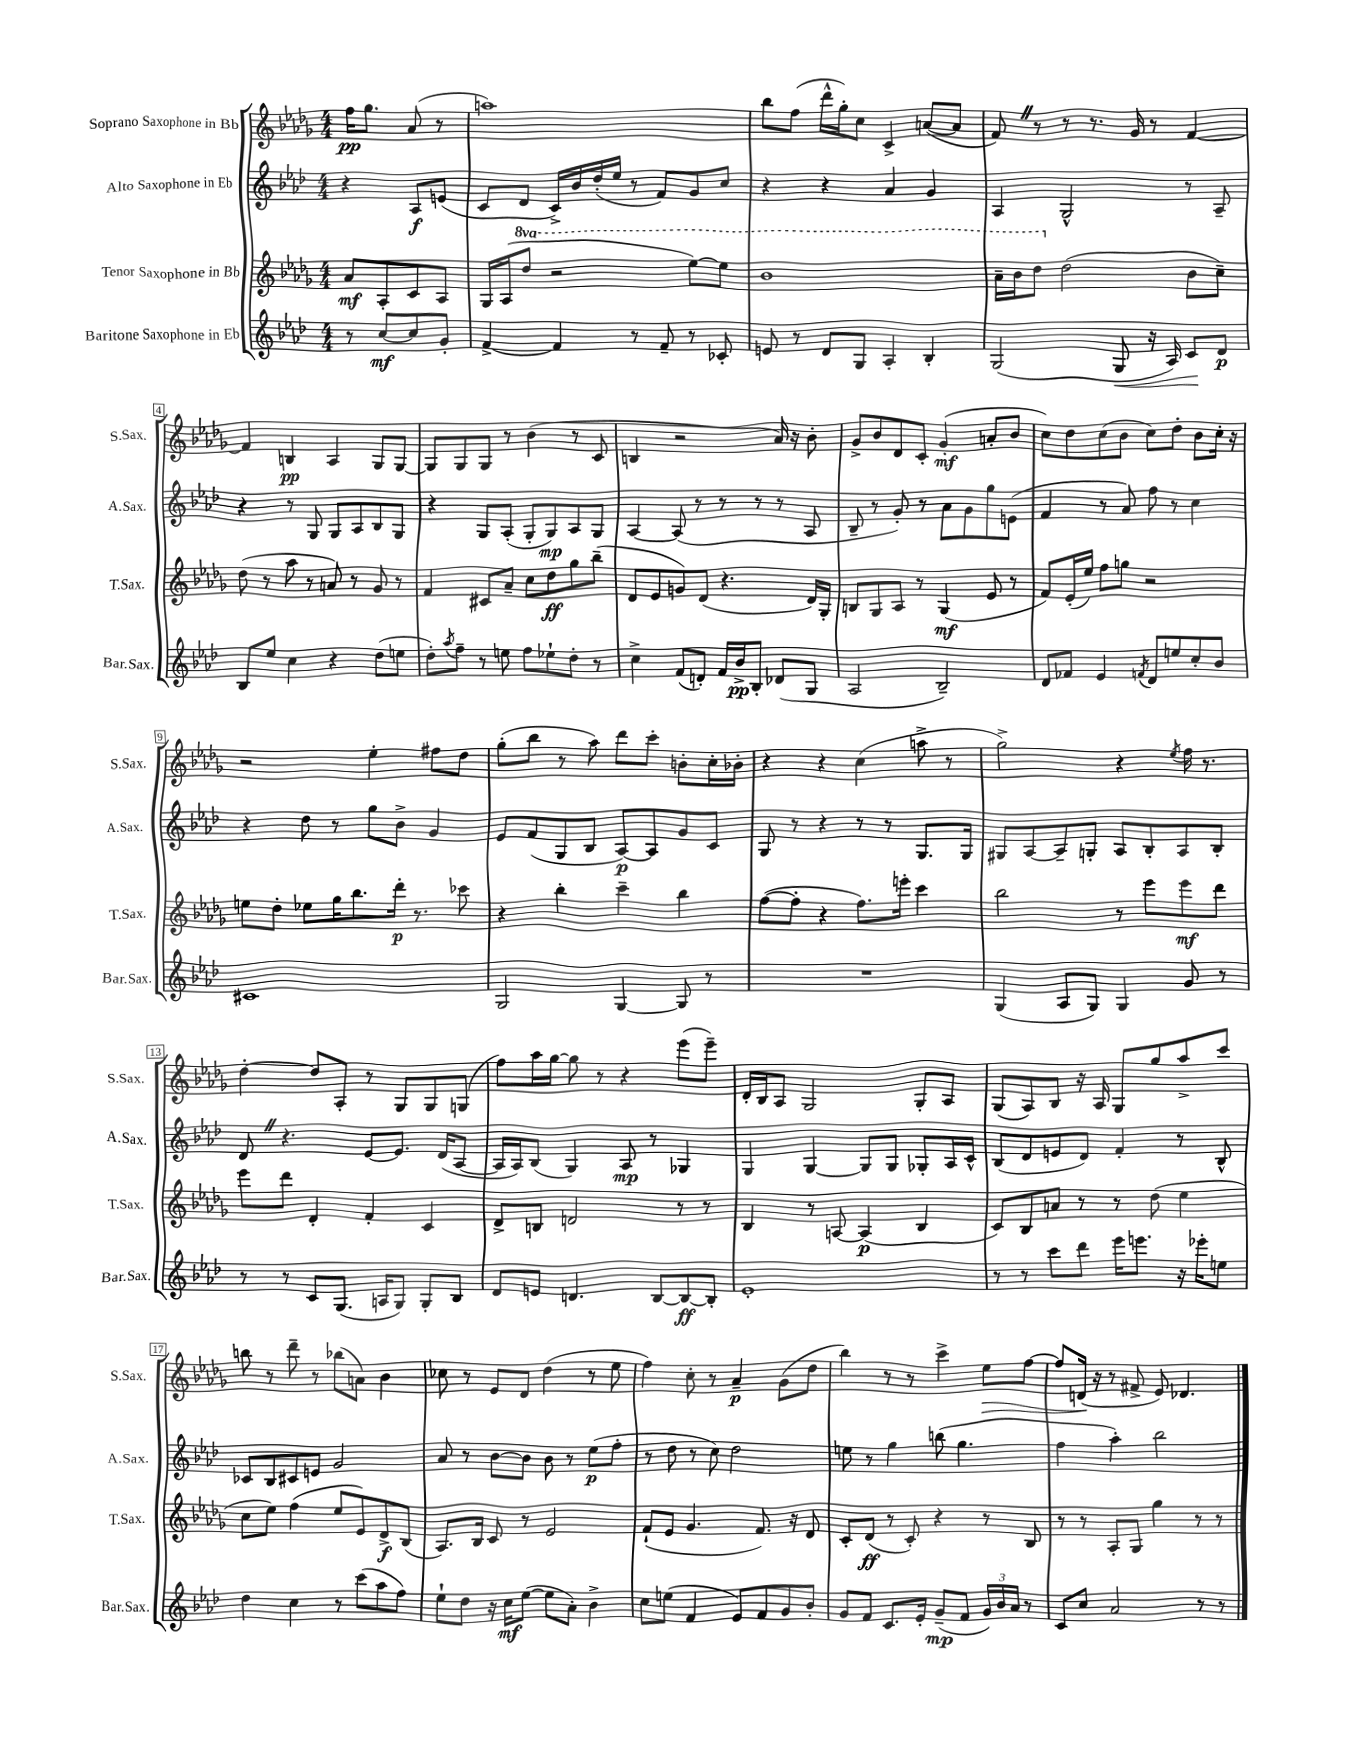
<<
\new StaffGroup <<
\new Staff = "s0" \with { instrumentName = "Soprano Saxophone in Bb" shortInstrumentName = "S.Sax." } {
    \clef treble \key des \major \numericTimeSignature \time 4/4 \partial 2
    f''16\pp ges''8. aes'8( r8 |
    a''1) |
    bes''8 f''8( des'''16-^ ges''16-.) c''8 c'4-> a'8~( a'8 |
    f'8) \once \override BreathingSign.text = \markup { \musicglyph "scripts.caesura.straight" } \breathe r8 r8 r8. ges'16 r8 f'4~ |
    f'4 b4\pp aes4 ges8 ges8~ |
    ges8 ges8 ges8 r8 bes'4( r8 c'8 |
    b4 r2 aes'16) r16 bes'8-. |
    ges'8-> bes'8 des'8 c'8-. ges'4-.\mf( a'8-. bes'8 |
    c''8) des''8 c''8( bes'8 c''8) des''8-. bes'8 c''16-. r16 |
    r2 ees''4-. fis''8 des''8 |
    ges''8-.( bes''8 r8 aes''8) des'''8 c'''8-. b'8-. c''16-. bes'16-. |
    r4 r4 c''4( a''8-> r8 |
    ges''2->) r4 \acciaccatura { ees''8 } f''16 r8. |
    des''4~-. des''8 aes8-. r8 ges8 ges8 g8( |
    f''8) aes''16 ges''16~ ges''8 r8 r4 ees'''8( ees'''8--) |
    des'16-. bes16 aes8 ges2 ges8-. aes8 |
    ges8( aes8) bes8 r16 aes16 ges8 ges''8 aes''8-> c'''8 |
    b''8 r8 des'''8-- r8 bes''8( a'8) bes'4 |
    ces''8 r8 ees'8 des'8 des''4( r8 ees''8 |
    f''4) c''8-. r8 aes'4--\p ges'8( des''8 |
    bes''4) r8 r8 c'''4-> ees''8\> f''8~ |
    f''8 d'16\!( r16 r8 fis'8-> ees'8) des'4. \bar "|." |
}
\new Staff = "s1" \with { instrumentName = "Alto Saxophone in Eb" shortInstrumentName = "A.Sax." } {
    \clef treble \key aes \major \numericTimeSignature \time 4/4 \partial 2
    r4 aes8\f e'8( |
    c'8 des'8 c'16->) bes'16 des''16-.( ees''16 r8 f'8) g'8 c''8 |
    r4 r4 aes'4 g'4 |
    aes4 g2-^ r8 aes8-- |
    r4 r8 g8 g8 aes8 bes8 g8 |
    r4 g8 aes8-.( g8-. g8\mp) aes8 g8 |
    aes4~ aes8( r8 r8 r8 r8 aes8 |
    bes8-- r8 g'8-.) r8 aes'8 g'8 g''8 e'8( |
    f'4 r8 aes'8) f''8 r8 c''4 |
    r4 des''8 r8 g''8 bes'8-> g'4 |
    ees'8 f'8( g8 bes8 aes8~\p) aes8 g'8 c'8 |
    g8 r8 r4 r8 r8 g8. g16 |
    gis8 aes8~ aes8-- g8-. aes8 bes8-. aes8 bes8-. |
    des'8 \once \override BreathingSign.text = \markup { \musicglyph "scripts.caesura.straight" } \breathe r4. ees'8~ ees'8. des'16( aes8~ |
    aes16 aes16) bes8( g4) aes8\mp r8 ges4 |
    g4 g4~ g8 g8 ges8-. aes16 c'16-^ |
    bes8( des'8 e'8 des'8) f'4-. r8 bes8-^ |
    ces'8 bes8 cis'8 e'8 g'2 |
    aes'8 r8 bes'8~ bes'8 bes'8 r8 ees''8\p( f''8-. |
    r8 des''8 r8 c''8) des''2 |
    e''8 r8 g''4 b''8( g''4. |
    f''4 aes''4-.) bes''2 \bar "|." |
}
\new Staff = "s2" \with { instrumentName = "Tenor Saxophone in Bb" shortInstrumentName = "T.Sax." } {
    \clef treble \key des \major \numericTimeSignature \time 4/4 \set Staff.ottavationMarkups = #ottavation-simple-ordinals \partial 2
    aes'8\mf aes8-. c'8 aes8 |
    ges16 aes16( \ottava #1 des'''8 r2 ees'''8~) ees'''8 |
    bes''1 |
    aes''16-- bes''16 des'''8 \ottava #0 des''2( bes'8 c''8--) |
    des''8( r8 aes''8 r8 a'8) r8 ges'8 r8 |
    f'4 cis'8 aes'8-- c''8 des''8\ff ges''8 bes''8--( |
    des'8 ees'8 g'8) des'8( r4. des'16) ges16-. |
    b8 ges8 aes8 r8 ges4\mf( ees'8 r8 |
    f'8) ees'16-.( ees''16) f''8 g''8 r2 |
    e''8 des''8-. ees''8 ges''16 bes''8. des'''16-.\p r8. ces'''8 |
    r4 bes''4-. c'''4-- bes''4 |
    f''8~( f''8-. r4 f''8.) e'''16-. c'''4 |
    bes''2 r8 ees'''8 ees'''8\mf des'''8 |
    ees'''8 des'''8 des'4-. f'4-. c'4 |
    des'8-> b8 d'2 r8 r8 |
    bes4 r8 a8~ a4\p( bes4 |
    c'8) bes8 a'8 r8 r8 des''8( ees''4 |
    c''8 ees''8) f''4( ees''8 ees'8) des'8->\f bes8( |
    aes8.) bes16 c'8 r8 ees'2 |
    f'8-!( ees'8 ges'4. f'8.) r16 des'8 |
    c'8-. des'8\ff( r8 c'8-.) r4 r8 bes8 |
    r8 r8 aes8-. ges8 ges''4 r8 r8 \bar "|." |
}
\new Staff = "s3" \with { instrumentName = "Baritone Saxophone in Eb" shortInstrumentName = "Bar.Sax." } {
    \clef treble \key aes \major \numericTimeSignature \time 4/4 \partial 2
    r8 c''8~\mf c''8 g'8-. |
    f'4~-> f'4 r8 f'8-- r8 ces'8-. |
    e'8 r8 des'8 g8 aes4-. bes4-. |
    g2( g8\< r16 aes16) c'8\! des'8\p |
    bes8 ees''8 c''4 r4 des''8( e''8 |
    des''8-.) \acciaccatura { aes''8 } f''8-- r8 e''8 f''8 ees''8-! des''8-. r8 |
    c''4-> f'8( d'8-.) f'16 bes'16->\pp bes8-. des'8( g8 |
    aes2 bes2--) |
    des'8 fes'8 ees'4 \acciaccatura { f'8 } des'8 e''8 c''8-. bes'8 |
    cis'1 |
    g2 g4~ g8 r8 |
    R1 |
    g4( aes8 g8) g4 g'8 r8 |
    r8 r8 c'8 g8.( a16 g8) g8-. bes8 |
    des'8 e'8 d'4. bes8~ bes8~\ff bes8-. |
    ees'1-. |
    r8 r8 c'''8 des'''8 ees'''16 e'''8. r16 ees'''16-. e''8 |
    des''4 c''4 r8 c'''8( aes''8 f''8) |
    ees''8-! des''8 r16 c''16\mf ees''8~( ees''8 aes'8-.) bes'4-> |
    c''8 e''8( f'4 ees'8) f'8 g'8 bes'8-. |
    g'8 f'8 c'8. ees'16-. g'8--\mp( f'8 \tuplet 3/2 { g'16) bes'16 aes'16 } r8 |
    c'8 c''8 aes'2 r8 r8 \bar "|." |
}
>>
>>
\layout { \context { \Score \override BarNumber.stencil = #(make-stencil-boxer 0.1 0.3 ly:text-interface::print) } }
